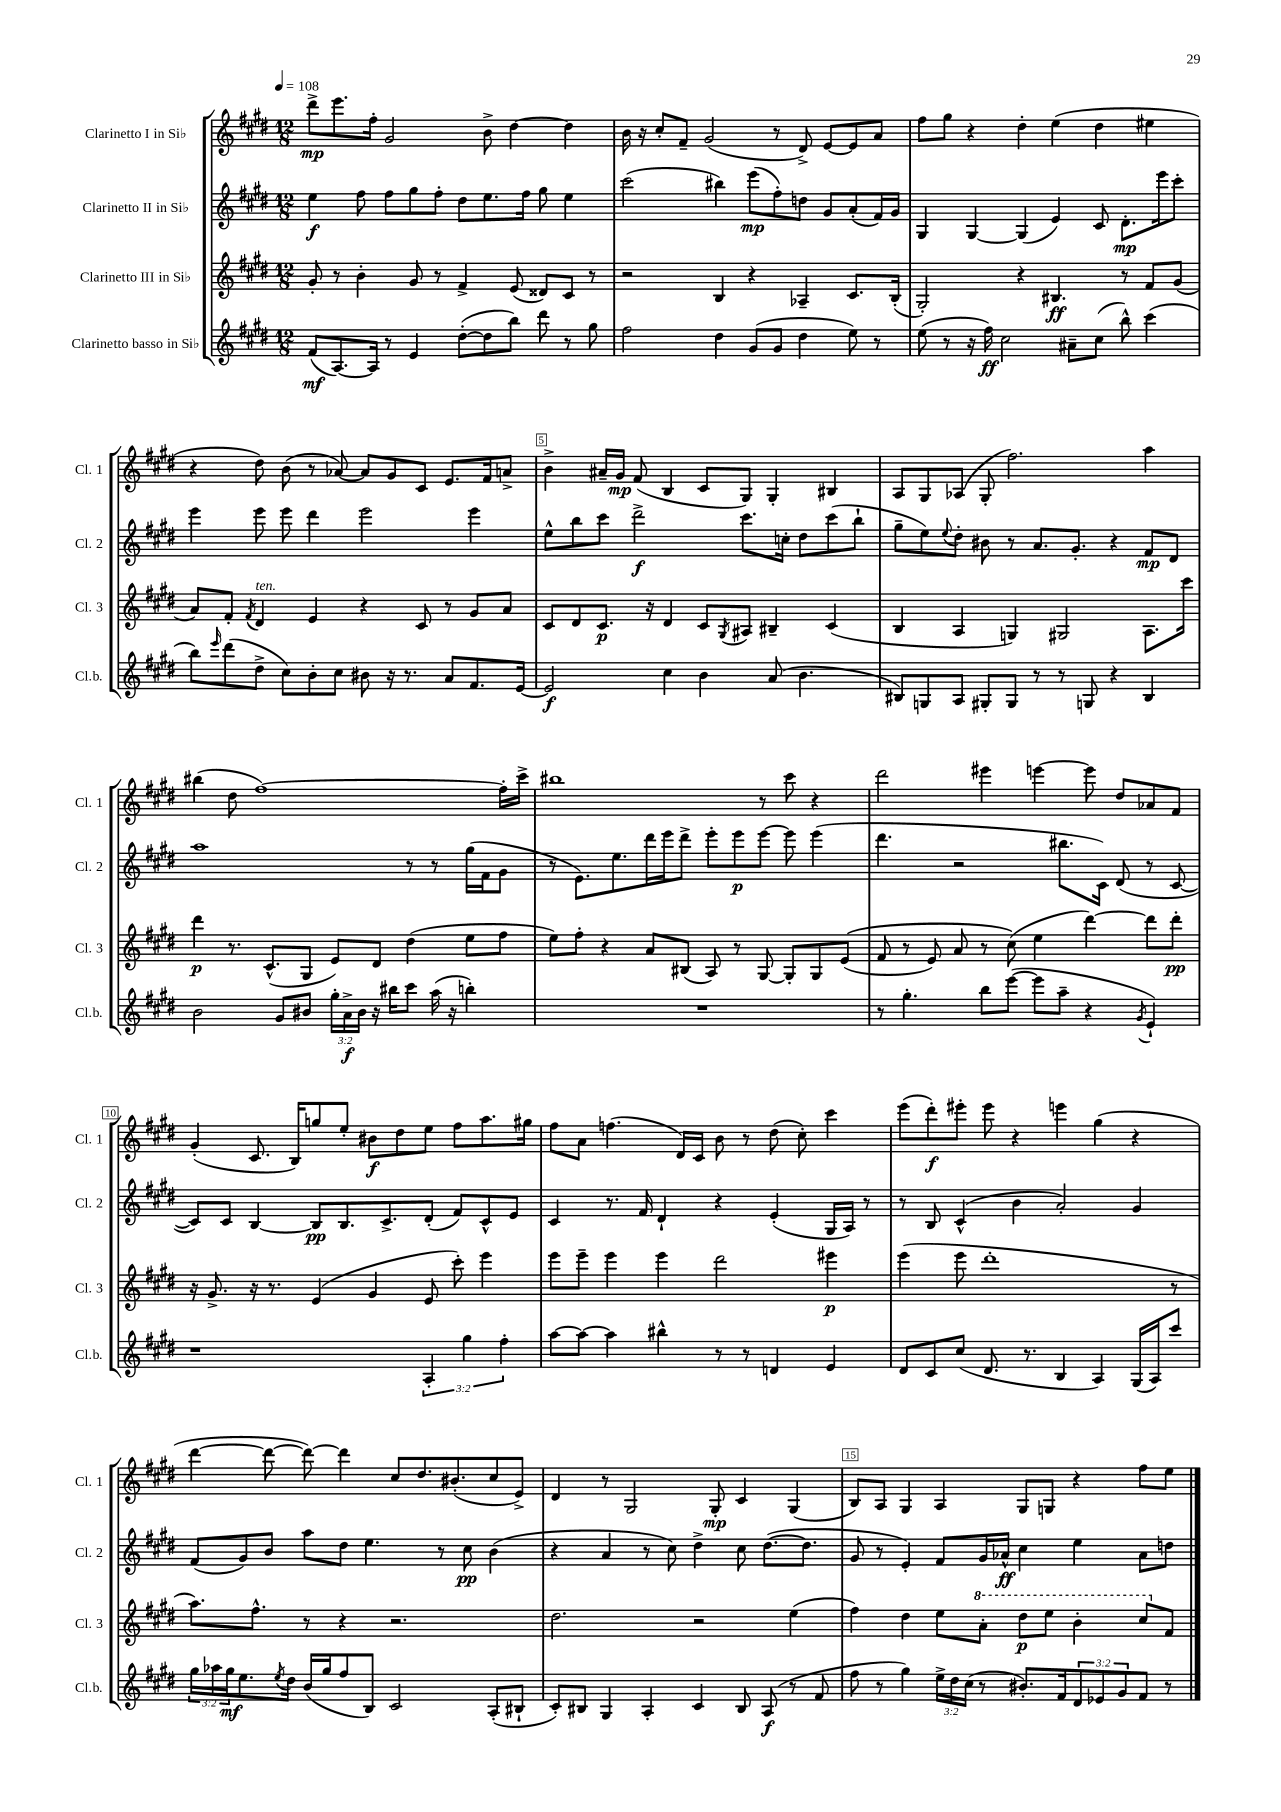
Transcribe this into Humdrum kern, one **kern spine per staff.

**kern	**kern	**kern	**kern
*staff4	*staff3	*staff2	*staff1
*clefG2	*clefG2	*clefG2	*clefG2
*k[f#c#g#d#]	*k[f#c#g#d#]	*k[f#c#g#d#]	*k[f#c#g#d#]
*M12/8	*M12/8	*M12/8	*M12/8
*MM108	*MM108	*MM108	*MM108
(8f#	8g#'	4ee	8ddd#^
[8.A)	8r	.	8.eee
.	4b'	8ff#	.
16A]	.	.	16ff#'
8r	.	8ff#	2g#
4e	8g#	8gg#	.
.	8r	8ff#'	.
([8dd#'	4f#^	8dd#	.
8dd#]	.	8.ee	8b^
8bb)	(8e	.	[4dd#
.	.	16ff#	.
8ddd#	8d##)	8gg#	.
8r	8c#	4ee	4dd#]
8gg#	8r	.	.
=	=	=	=
2ff#	2r	(2ccc#	16b
.	.	.	16r
.	.	.	8cc#'
.	.	.	8f#~
.	.	.	(2g#
4dd#	4B	4bb#)	.
(8g#	4r	(8eee	.
8g#	.	8ff#')	8r
4dd#	4A-~	8dd	8d#^)
.	.	8g#	[8e
8ee)	8.c#	(8a'	8e]
8r	.	16f#)	8a
.	(16B'	16g#	.
=	=	=	=
(8ee	2G#')	4G#	8ff#
8r	.	.	8gg#
16r	.	[4G#	4r
16ff#)	.	.	.
2cc#	.	.	.
.	4r	(4G#]	4dd#'
.	4.B#	4e)	(4ee
8a#~	.	.	.
(8cc#	.	8c#	4dd#
8bb^^)	8r	8.d#'	.
(4ccc#	8f#	.	4ee#
.	.	16eee	.
.	(8g#	8ccc#'	.
=	=	=	=
8bb)	8a)	4eee	4r
16qqeee	.	.	.
(8ddd#	8f#'	.	.
.	8qf#	.	.
8dd#^	4d#	8eee	8dd#)
8cc#)	.	8eee	(8b
8b'	4e	4ddd#	8r
8cc#	.	.	[8a-)
8b#	4r	2eee	8a-]
16r	.	.	8g#
8.r	.	.	.
.	8c#	.	8c#
8a	8r	.	8.e
8.f#	8g#	4eee	.
.	.	.	16f#
.	8a	.	8a^
[16e	.	.	.
=	=	=	=
2e]	8c#	8ee^^	4b^
.	8d#	8bb	.
.	8.c#	8ccc#	16a#~
.	.	.	16g#
.	.	2ddd#^	(8f#
.	16r	.	.
4cc#	4d#	.	4B
4b	8c#	.	8c#
.	8qG#	.	.
.	8A#	8.ccc#	8G#)
(8a	4B#~	.	4G#'
.	.	16cc'	.
4.b	.	8dd#	.
.	(4c#	(8ccc#	4B#
.	.	8bb`	.
=	=	=	=
8B#)	4B	8gg#~	8A
8G	.	8ee)	8G#
.	.	8qqee	.
8A	4A	8dd#'	(8A-
8G#'	.	8b#	8G#'
8G#	4G)	8r	2.ff#)
8r	.	8.a	.
8r	2G#	.	.
.	.	8.g#'	.
8G	.	.	.
4r	.	4r	.
4B#	8.A	8f#	4aa
.	.	8d#	.
.	16ccc#	.	.
=	=	=	=
2b	4ddd#	1aa	(4bb#
.	8.r	.	8dd#
.	.	.	[1ff#)
.	(8.c#^^	.	.
8g#	.	.	.
8b#	8G#	.	.
24gg#'	8e)	.	.
24a^	.	.	.
24b#	.	.	.
16r	8d#	.	.
16bb#	.	.	.
8ccc#	(4dd#	8r	.
(16aa	.	8r	.
16r	.	.	.
4bb')	8ee	(16gg#	.
.	.	16f#	.
.	8ff#	8g#	16ff#']
.	.	.	16ccc#^
=	=	=	=
1.r	8ee)	8r	1bb#
.	8ff#'	8.e)	.
.	4r	.	.
.	.	8.ee	.
.	8a	16ddd#	.
.	.	16eee	.
.	(8B#	8ddd#^	.
.	8A)	8eee'	.
.	8r	8eee	.
.	[8G#	[8eee	8r
.	8G#']	8eee]	8ccc#
.	8G#	(4eee	4r
.	&((8e	.	.
=	=	=	=
8r	8f#	4.ddd#	2ddd#
4.gg#'	8r	.	.
.	8e)	.	.
.	8a	2r	.
8bb	8r	.	4eee#
([8eee	(8cc#&)	.	.
8eee]	4ee	.	[4eee
8aa~	.	8.bb#	.
4r	[4ddd#)	.	8eee]
.	.	16c#)	.
.	.	(8d#	8dd#
8qg#	.	.	.
4e`)	8ddd#]	8r	8a-
.	8ddd#'	[8c#	8f#
=	=	=	=
1r	16r	8c#])	(4g#'
.	8.g#^	.	.
.	.	8c#	.
.	16r	[4B	8.c#
.	8.r	.	.
.	.	.	16B)
.	(4e	8B]	8gg
.	.	8.B	8ee'
.	4g#	.	8b#
.	.	8.c#^	.
.	.	.	8dd#
6A'	8e	(8d#'	8ee
.	8ccc#')	8f#)	8ff#
6gg#	.	.	.
.	4eee	8c#^^	8.aa
6ff#'	.	.	.
.	.	8e	.
.	.	.	16gg#
=	=	=	=
[8aa	8eee	4c#	8ff#
8aa_	8eee~	.	8a
4aa]	4eee	8.r	(4.ff
.	.	16f#	.
4bb#^^	4eee	4d#`	.
.	.	.	16d#)
.	.	.	16c#
8r	2ddd#	4r	8b
8r	.	.	8r
4d	.	(4e'	(8dd#
.	.	.	8cc#')
4e	4eee#	16G#	4ccc#
.	.	16A)	.
.	.	8r	.
=	=	=	=
8d#	(4eee	8r	(8eee
8c#	.	8B	8ddd#')
(8cc#	8eee	(4c#^^	8eee#'
8.d#	1ddd#'	.	8eee#
.	.	4b	4r
8.r	.	.	.
4B	.	2a')	4eee
4A)	.	.	(4gg#
(16G#	.	4g#	4r
16A)	.	.	.
8ccc#	8r	.	.
=	=	=	=
24gg#	8.aa)	(8f#	[4ddd#
24aa-	.	.	.
24gg#	.	.	.
8.ee	.	8g#)	.
.	8.ff#^^	.	.
.	.	8b	8ddd#_
8qee	.	.	.
16dd#	.	.	.
(16b	8r	8aa	8ddd#_)
16gg#	.	.	.
8ff#	4r	8dd#	4ddd#]
8B)	.	4.ee	.
2c#	2.r	.	8cc#
.	.	.	8.dd#
.	.	8r	.
.	.	.	(8.b#'
.	.	8cc#	.
(8A'	.	(4b	8cc#
8B#`	.	.	8e^)
=	=	=	=
8c#')	2.dd#	4r	4d#
8B#	.	.	.
4G#	.	4a	8r
.	.	.	2G#
4A'	.	8r	.
.	.	8cc#)	.
4c#	2r	4dd#^	.
.	.	.	8G#'
8B#	.	8cc#	4c#
(8A	.	([8.dd#	.
8r	(4ee	.	(4G#
.	.	8.dd#]	.
8f#	.	.	.
=	=	=	=
8ff#	4ff#)	8g#	8B)
8r	.	8r	8A
4gg#)	4dd#	4e')	4G#
24ee^	8ee	8f#	4A
24dd#	.	.	.
(24cc#	.	.	.
8r	8aa'	16g#	.
.	.	16a-^^	.
8.b#')	8ddd#	4cc#	8G#
.	8eee	.	8G
16f#	.	.	.
12d#	4bb'	4ee	4r
12e-	.	.	.
12g#	.	.	.
8f#	8ccc#	8a-	8ff#
8r	8f#	8dd	8ee
==	==	==	==
*-	*-	*-	*-
